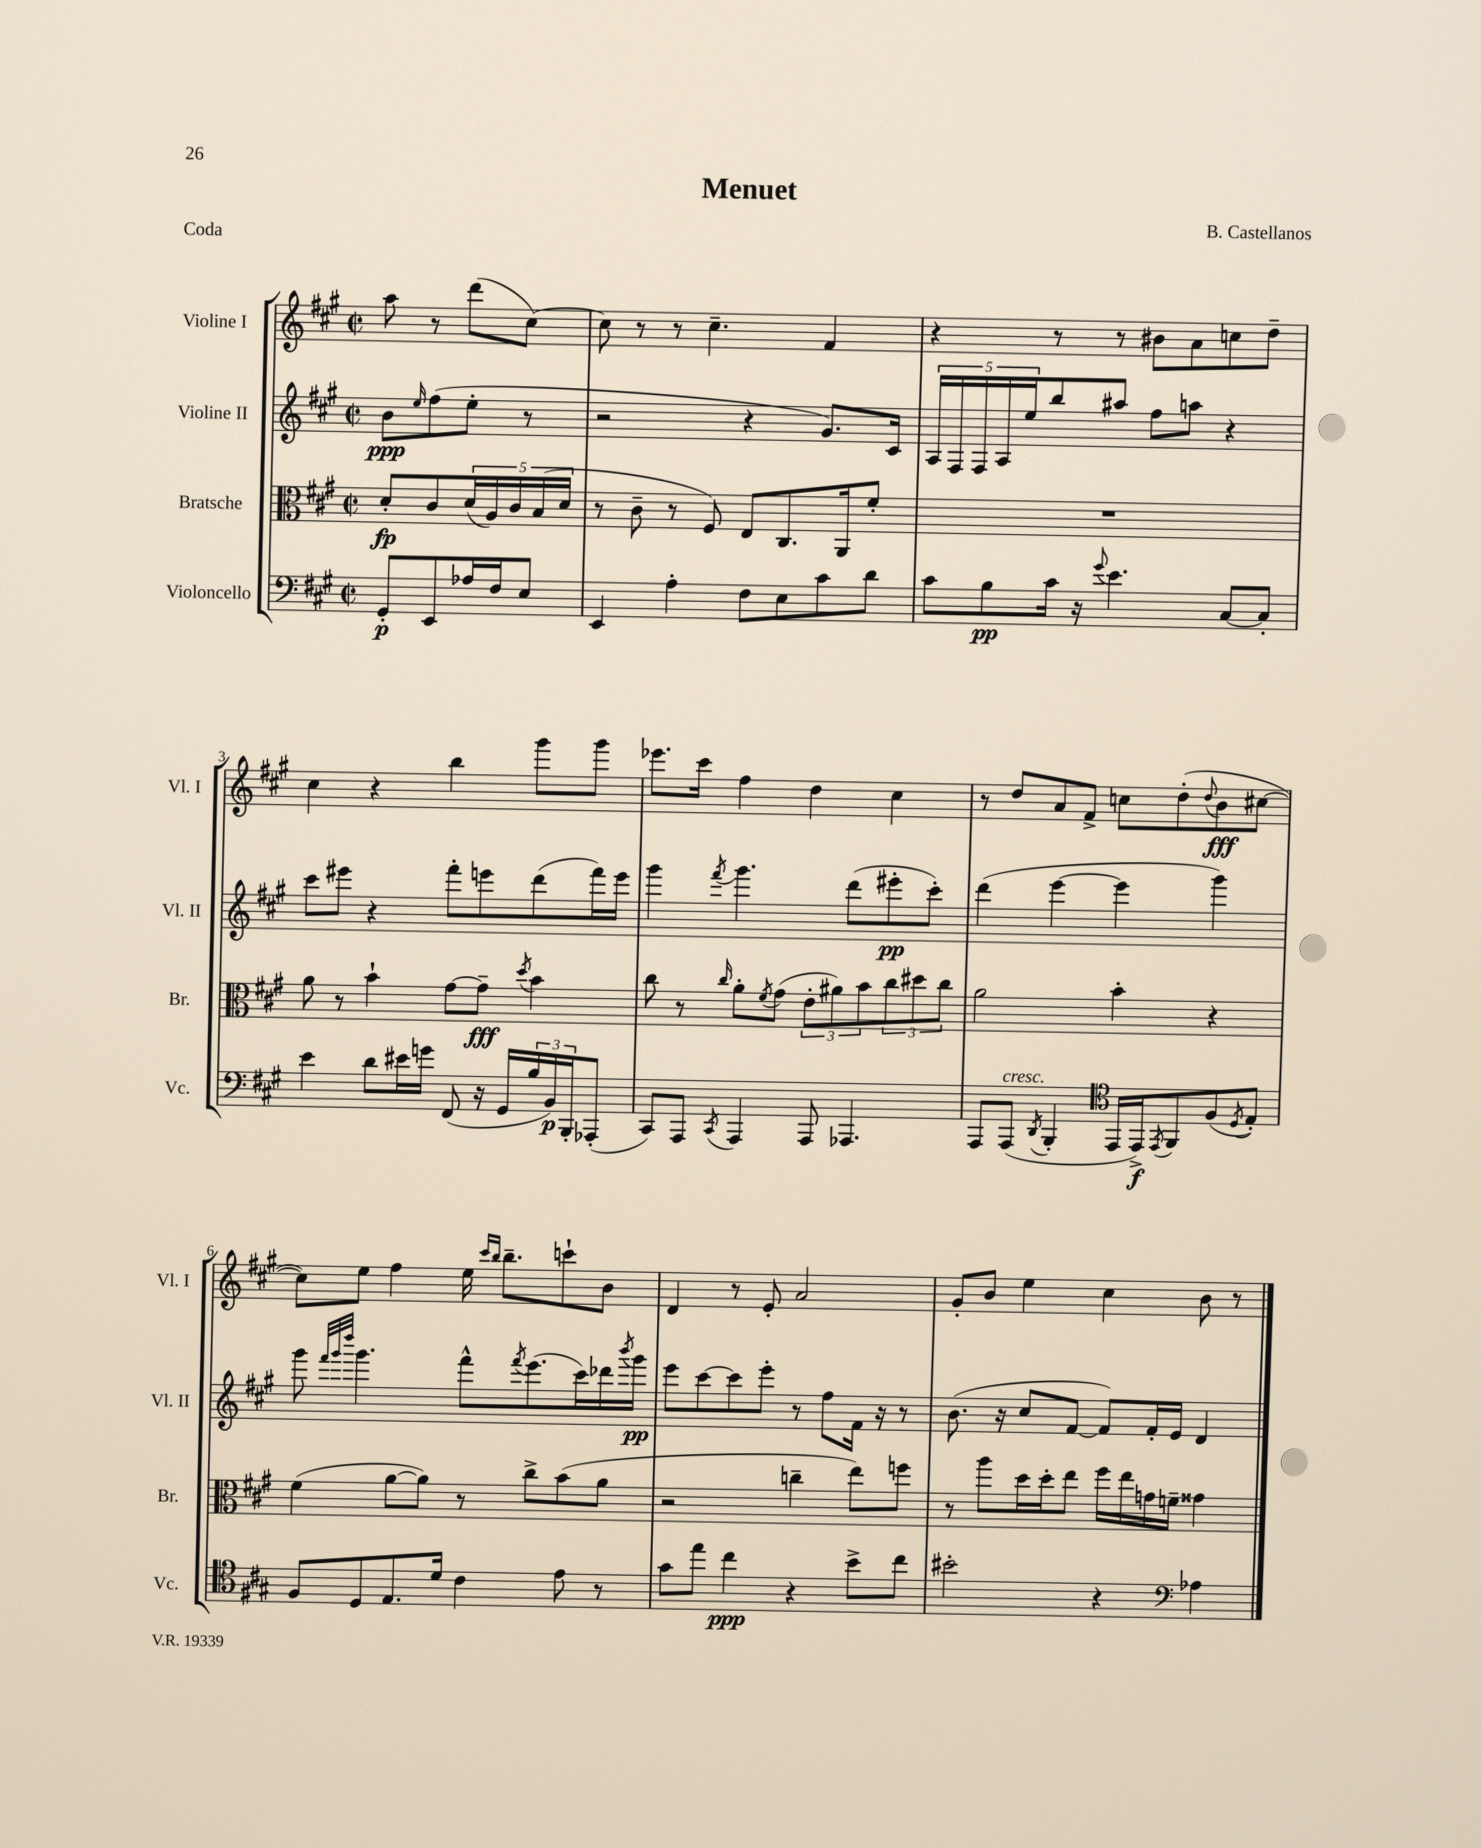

**kern	**kern	**kern	**kern
*staff4	*staff3	*staff2	*staff1
*clefF4	*clefC3	*clefG2	*clefG2
*k[f#c#g#]	*k[f#c#g#]	*k[f#c#g#]	*k[f#c#g#]
*M2/2	*M2/2	*M2/2	*M2/2
*met(c|)	*met(c|)	*met(c|)	*met(c|)
8GG#'	8d'	8b	8aa
.	.	16qqee	.
8EE	8c#	(8ff#	8r
16A-	(20d	8ee'	(8ddd
.	20A)	.	.
16F#	.	.	.
.	20c#	.	.
8E	.	8r	[8cc#)
.	(20B	.	.
.	20d	.	.
=	=	=	=
4EE	8r	2r	8cc#]
.	8c#~	.	8r
4A'	8r	.	8r
.	8F#)	.	4.cc#~
8F#	8E	4r	.
8E	8.C#	.	.
8c#	.	8.g#)	4f#
.	16AA	.	.
8d	8f#'	.	.
.	.	16c#	.
=	=	=	=
8c#	1r	20A	4r
.	.	20F#	.
.	.	20F#	.
8B	.	.	.
.	.	20A	.
.	.	20ee	.
16c#	.	8bb	8r
16r	.	.	.
8qqg#	.	.	.
4.e	.	8aa#	8r
.	.	8ff#	8b#
.	.	8aa	8a
[8C#	.	4r	8cc
8C#']	.	.	8dd~
=	=	=	=
4e	8a	8ccc#	4cc#
.	8r	8eee#	.
8d	4b`	4r	4r
16e#	.	.	.
16g	.	.	.
(8FF#	[8g#	8fff#'	4bb
16r	8g#~]	8eee	.
16GG#	.	.	.
.	8qdd	.	.
24B	4b	(8ddd	8ggg#
24BB)	.	.	.
24BBB'	.	.	.
(8AAA-'	.	16fff#)	8ggg#
.	.	16eee	.
=	=	=	=
8CC#)	8cc#	4ggg#	8.eee-
8AAA	8r	.	.
.	.	.	16ccc#
8qCC#	16qqcc#	8qfff#	.
4AAA	8a'	4.ggg#	4ff#
.	8qf#	.	.
.	(8g#	.	.
8AAA	12e'	.	4dd
.	12a#)	.	.
4.AAA-	.	(8ddd	.
.	12b	.	.
.	12cc#	8eee#'	4cc#
.	12dd#	.	.
.	.	8ccc#')	.
.	12cc#	.	.
=	=	=	=
8AAA	2a	(4ddd	8r
(8AAA	.	.	8dd
8qDD	.	.	.
4BBB'	.	[4eee	8a
.	.	.	8f#^
*clefC4	*	*	*
16EE	4b'	4eee]	8cc
16EE^)	.	.	.
8qEE	.	.	.
8FF#	.	.	(8dd'
.	.	.	8qqdd
(8F#	4r	4ggg#)	8b
8qD	.	.	.
8E')	.	.	[8cc#
=	=	=	=
8F#	(4f#	8ggg#	8cc#])
.	.	32qqfff#	.
.	.	32qqggg#	.
.	.	32qqdddd	.
8D	.	4.ggg#	8ee
8.E	[8a	.	4ff#
.	8a])	.	.
16d	.	.	.
4c#	8r	8fff#^^	16ee
.	.	.	16qqccc#
.	.	.	16qqbb
.	.	.	8.bb~
.	.	8qfff#	.
.	8cc#^	(8.eee	.
8e	(8b	.	8ccc`
.	.	16ccc#)	.
8r	8a	16ddd-	8b
.	.	8qbbb	.
.	.	16ggg#	.
=	=	=	=
8g#	2r	8eee	4d
8ee	.	[8ccc#	.
4cc#	.	8ccc#]	8r
.	.	8eee'	8e'
4r	4cc~	8r	2a
.	.	8ff#	.
8b^	8ee)	16f#	.
.	.	16r	.
8cc#	8ff	8r	.
=	=	=	=
2b#'	8r	(8.b	8g#'
.	8aa	.	8b
.	.	16r	.
.	16dd	8cc#	4ee
.	16dd'	.	.
.	8ee	[8f#	.
4r	16ff#	8f#])	4cc#
.	16ee	.	.
.	16g	16f#'	.
.	16f~	16e	.
*clefF4	*	*	*
4A-	4g##	4d	8b
.	.	.	8r
==	==	==	==
*-	*-	*-	*-
